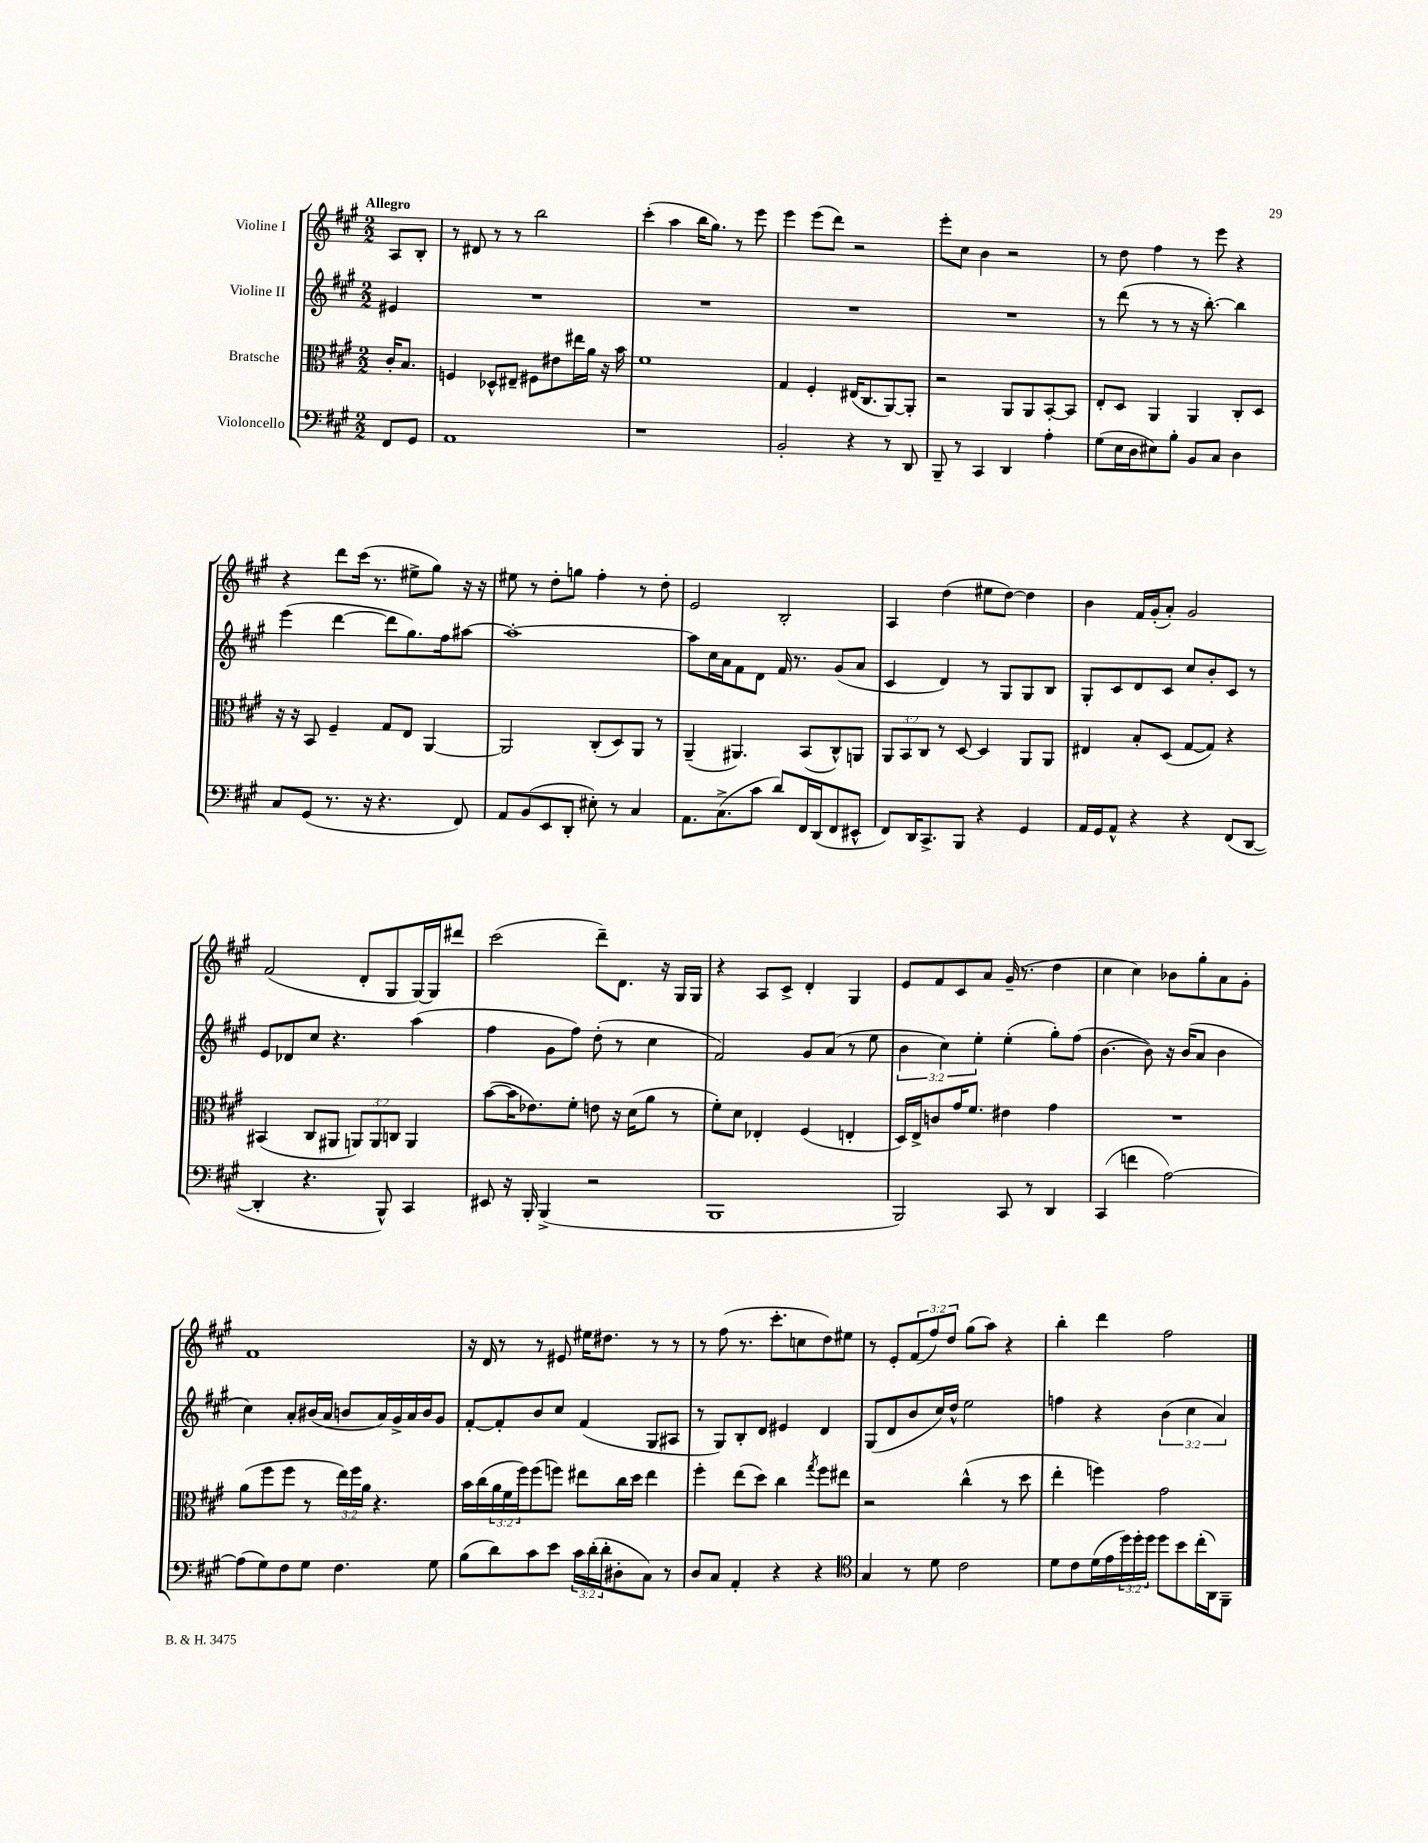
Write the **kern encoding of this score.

**kern	**kern	**kern	**kern
*staff4	*staff3	*staff2	*staff1
*clefF4	*clefC3	*clefG2	*clefG2
*k[f#c#g#]	*k[f#c#g#]	*k[f#c#g#]	*k[f#c#g#]
*M2/2	*M2/2	*M2/2	*M2/2
8FF#	16c#'	4e#	8A
.	8.B	.	.
8GG#	.	.	8B'
=	=	=	=
1AA	4F	1r	8r
.	.	.	8d#
.	8D-^^	.	8r
.	8E#~	.	8r
.	8F#	.	2bb
.	8e#	.	.
.	16ee#	.	.
.	16a	.	.
.	16r	.	.
.	16b	.	.
=	=	=	=
1r	1f#	1r	(4ccc#'
.	.	.	4aa
.	.	.	16bb
.	.	.	8.gg#)
.	.	.	8r
.	.	.	8eee
=	=	=	=
2BB'	4G#	1r	4eee
.	4F#'	.	(8eee
.	.	.	8ddd)
4r	(16E#	.	2r
.	8.C#	.	.
8r	[8AA)	.	.
8DD	8AA']	.	.
=	=	=	=
8BBB~	2r	1r	8eee'
8r	.	.	8cc#
4CC#	.	.	4b
4DD	8AA	.	2r
.	8AA	.	.
4A'	[8BB'	.	.
.	8BB]	.	.
=	=	=	=
(8G#	8E'	8r	8r
16E	8D	(8ddd	8dd
16D	.	.	.
8E#)	4AA	8r	4ff#
8B'	.	8r	.
8BB	4AA	16r	8r
.	.	[8.bb')	.
8C#	.	.	8eee
4D	8C#'	4bb]	4r
.	8D	.	.
=	=	=	=
8C#	16r	(4eee	4r
.	16r	.	.
(8GG#	8BB	.	.
8.r	4F#~	[4ddd	8ddd
.	.	.	(16ccc#
16r	.	.	8.r
4.r	8G#	8ddd]	.
.	8E	8.gg#)	8ee#^
.	[4AA	.	8gg#)
.	.	16ff#	.
8FF#)	.	[8aa#	16r
.	.	.	16r
=	=	=	=
8AA	2AA]	1aa#'_	8ee#
(8BB	.	.	8r
8EE	.	.	8dd'
8DD'	.	.	8gg
8E#')	(8C#'	.	4ff#'
8r	8D)	.	.
4C#	8AA	.	8r
.	8r	.	8dd'
=	=	=	=
8.AA	(4AA~	8aa#]	2e
.	.	16cc#	.
(8.C#^	.	16a	.
.	4.AA#)	8f#	.
8c#	.	8d	.
8d)	.	16f#	2B'
.	.	8.r	.
16FF#	(8BB	.	.
(16DD	.	.	.
8FF#	8C#^^)	(8g#	.
8EE#^^	8AA	8a	.
=	=	=	=
8FF#)	12AA	4c#	4A
.	12BB	.	.
16DD	.	.	.
.	12C#	.	.
8.CC#^	.	.	.
.	8r	4d)	(4dd
8BBB	[8D	.	.
4r	4D]	8r	8ee#
.	.	8G#	[8dd)
4GG#	8AA	8G#	4dd]
.	8AA	8B	.
=	=	=	=
16AA	4E#	8G#'	4b
16GG#	.	.	.
8AA^^	.	8c#	.
4r	8B'	8d	16f#
.	.	.	(16g#'
.	(8D	8c#	8a')
4r	[8G#	8cc#	2g#
.	8G#])	8b'	.
(8FF#	4r	8c#	.
[8DD	.	8r	.
=	=	=	=
4DD']	(4BB#	8e	(2f#
.	.	8d-	.
4.r	8C#	8cc#	.
.	8AA#	4.r	.
.	12AA)	.	8d'
.	12AA	.	.
8BBB^^)	.	.	8G#
.	12C	.	.
4CC#	4AA	(4aa	[16G#)
.	.	.	16G#]
.	.	.	8ddd#
=	=	=	=
8EE#	([8b	4ff#	(2ccc#
16r	16b]	.	.
16BBB'	8.e-)	.	.
(4BBB^	.	8g#	.
.	8f#'	8ff#)	.
2r	8e	(8dd'	8ddd~)
.	16r	8r	8.d
.	(16d	.	.
.	8a	4cc#	.
.	.	.	16r
.	8r	.	16G#
.	.	.	16G#
=	=	=	=
1BBB	8f#')	2f#)	4r
.	8d	.	.
.	4E-'	.	8A
.	.	.	8c#^
.	(4F#	8g#	4d'
.	.	(8a	.
.	4E'	8r	4G#
.	.	8ee	.
=	=	=	=
2BBB)	16D)	6b	8e
.	16E^	.	.
.	8c	.	8f#
.	.	6cc#)	.
.	16g#	.	8c#
.	8.f#	.	.
.	.	6ee'	.
.	.	.	8a
8CC#	4e#	(4ee'	(16g#~
.	.	.	8.r
8r	.	.	.
4DD	4g#	8gg#')	4dd
.	.	(8ff#	.
=	=	=	=
(4CC#	1r	[4.b	4cc#
4f	.	.	4cc#)
.	.	8b])	.
[2A)	.	16r	8b-
.	.	(16b	.
.	.	8a	8gg#'
.	.	4b	8a
.	.	.	8g#'
=	=	=	=
(8A]	(8a	4cc#)	1f#
8G#)	8ff#	.	.
8F#	8ff#	8a'	.
8G#	8r	(16b#	.
.	.	16a	.
4.F#	24ee)	8b	.
.	24ff#	.	.
.	24a	.	.
.	4.r	16a)	.
.	.	16g#^	.
.	.	16a	.
.	.	16b	.
8G#	.	8g#	.
=	=	=	=
(8B	16b	[8f#'	16r
.	(16cc#	.	16d
8d)	24a	8f#']	8r
.	24f#	.	.
.	24ff#)	.	.
8c#	(8ff#	8b	8r
8e	8ff)	8cc#	8e#
24c#	8ee#	(4f#	16ee#
(24d'	.	.	.
.	.	.	8.dd#
24d'	.	.	.
8D#'	16cc#	.	.
.	16dd	.	.
8C#)	4ee#	8G#	8r
8r	.	8A#	8r
=	=	=	=
8D	4ff#'	8r	8r
8C#	.	8G#)	(8ff#
4AA'	(8ee	8B'	8.r
.	8dd)	8d	.
.	.	.	8.ccc#'
4r	4cc#	4e#	.
.	.	.	8cc
.	8qgg#	.	.
4r	8ff#	4d	8dd)
.	8ee#	.	8ee#
=	=	=	=
*clefC4	*	*	*
4G#	2r	(8G#	8r
.	.	8d	8e'
8r	.	8b	(12f#
.	.	.	12ff#)
8d	.	16cc#)	.
.	.	.	12dd
.	.	16dd^^	.
2c#	(4cc#^^	2ee	(8gg#
.	.	.	8aa)
.	8r	.	4r
.	8dd	.	.
=	=	=	=
8d	4ee'	4ff	4bb'
8c#	.	.	.
(16d	4ff)	4r	4ddd
16e	.	.	.
24dd)	.	.	.
24dd'	.	.	.
24dd	.	.	.
8dd	2g#	(6b	2ff#
8b	.	.	.
.	.	6cc#	.
(16cc#'	.	.	.
16AA)	.	.	.
.	.	6a)	.
8FF#~	.	.	.
==	==	==	==
*-	*-	*-	*-
